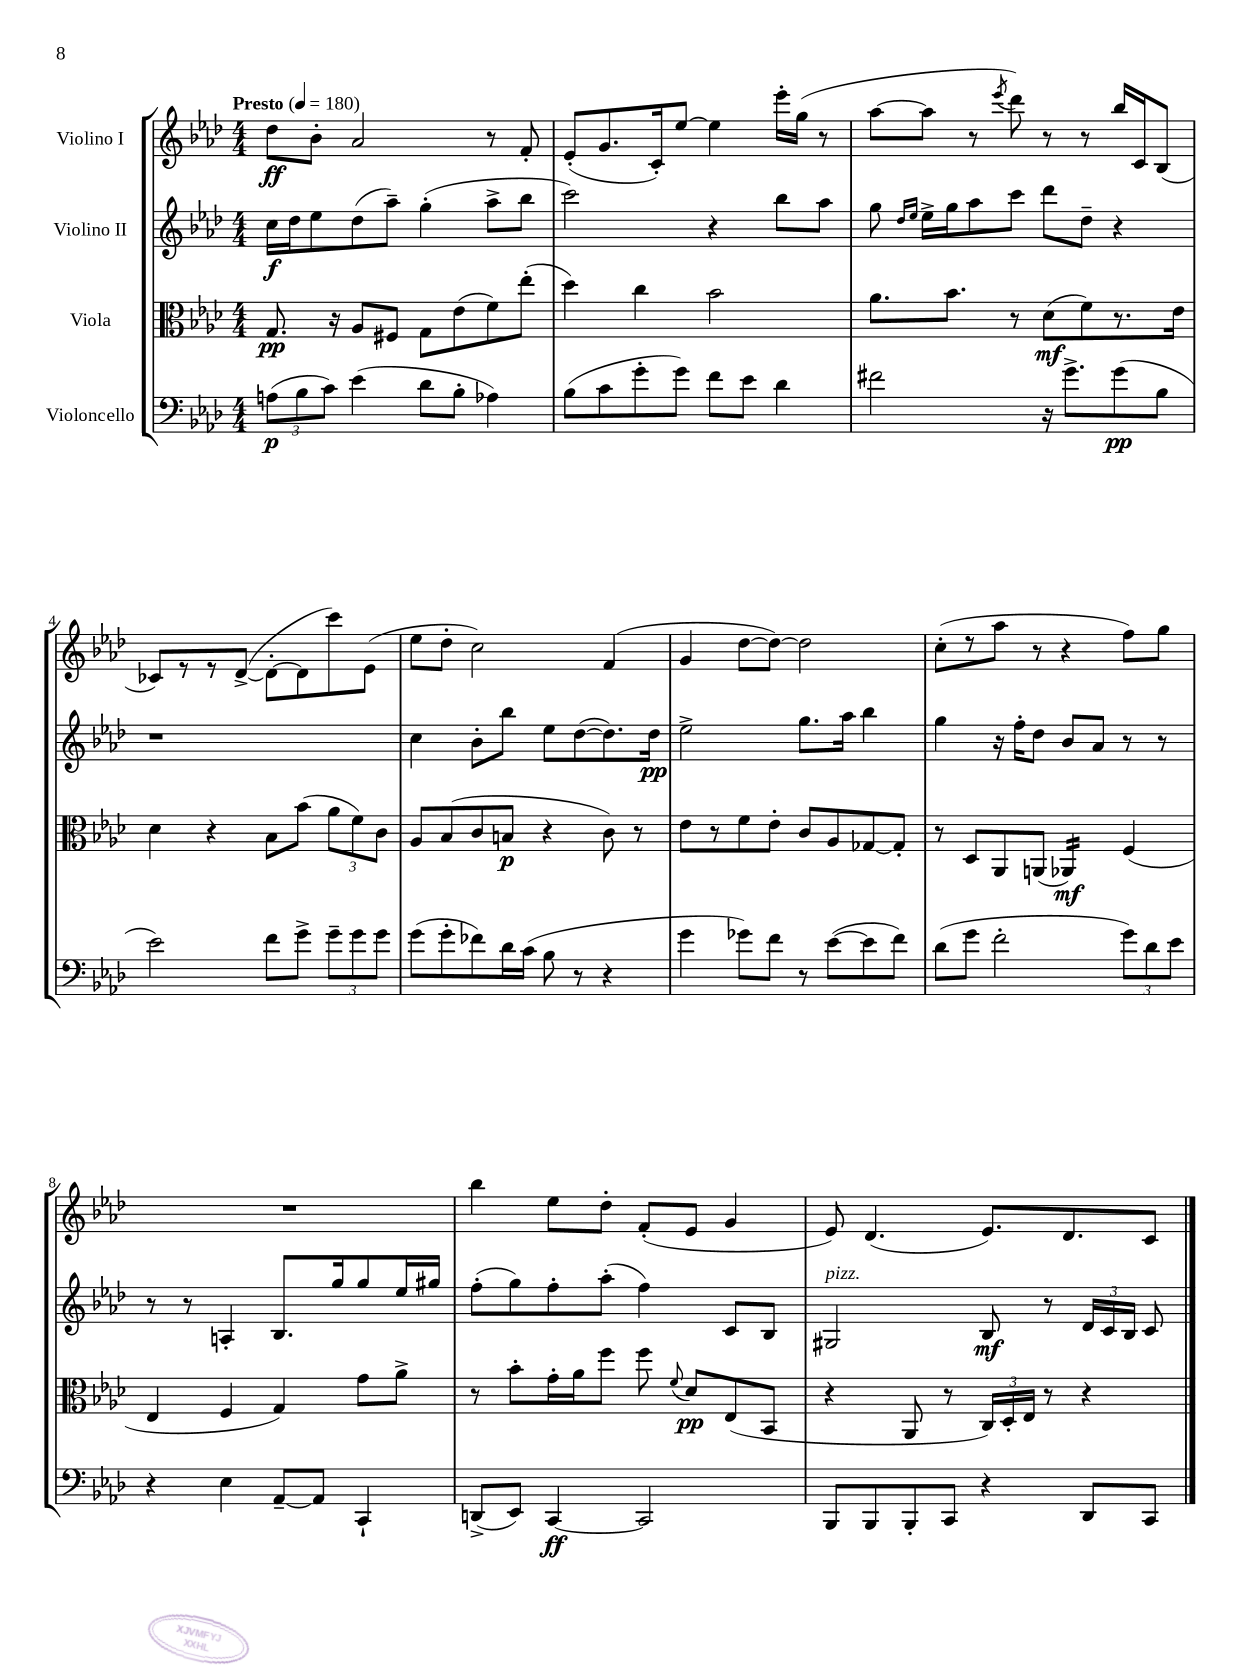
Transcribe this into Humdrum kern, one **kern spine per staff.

**kern	**kern	**kern	**kern
*staff4	*staff3	*staff2	*staff1
*clefF4	*clefC3	*clefG2	*clefG2
*k[b-e-a-d-]	*k[b-e-a-d-]	*k[b-e-a-d-]	*k[b-e-a-d-]
*M4/4	*M4/4	*M4/4	*M4/4
*MM180	*MM180	*MM180	*MM180
(12A	8.G	16cc	8dd-
.	.	16dd-	.
12B-	.	.	.
.	.	8ee-	8b-'
12c)	.	.	.
.	16r	.	.
(4e-	8A-	(8dd-	2a-
.	8F#	8aa-~)	.
8d-	8G	(4gg'	.
8B-'	(8e-	.	.
4A-)	8f)	8aa-^	8r
.	(8ee-'	8bb-	8f'
=	=	=	=
(8B-	4dd-)	2ccc)	(8e-'
8c	.	.	8.g
8g'	4cc	.	.
.	.	.	16c')
8g)	.	.	[8ee-
8f	2b-	4r	4ee-]
8e-	.	.	.
4d-	.	8bb-	16eee-'
.	.	.	(16gg
.	.	8aa-	8r
=	=	=	=
2f#	8.a-	8gg	[8aa-
.	.	16qqdd-	.
.	.	16qqee-	.
.	.	16ee-^	8aa-]
.	8.b-	16gg	.
.	.	8aa-	8r
.	.	.	8qeee-
.	8r	8ccc	8ddd-)
16r	(8d-	8ddd-	8r
8.g^	.	.	.
.	8f)	8dd-~	8r
(8g	8.r	4r	16bb-
.	.	.	16c
8B-	.	.	(8B-
.	16e-	.	.
=	=	=	=
2e-)	4d-	1r	8c-)
.	.	.	8r
.	4r	.	8r
.	.	.	([8d-^
8f	8B-	.	8d-'_
8g^	(8b-	.	8d-]
12g~	12a-	.	8ccc)
12g	12f)	.	.
.	.	.	(8e-
12g	12c	.	.
=	=	=	=
(8g	8A-	4cc	8ee-
8g'	(8B-	.	8dd-'
8f-)	8c	8b-'	2cc)
16d-	8B	8bb-	.
(16c	.	.	.
8B-	4r	8ee-	.
8r	.	([8dd-	.
4r	8c)	8.dd-])	(4f
.	8r	.	.
.	.	16dd-	.
=	=	=	=
4g	8e-	2ee-^	4g
.	8r	.	.
8g-)	8f	.	[8dd-
8f	8e-'	.	8dd-_)
8r	8c	8.gg	2dd-]
([8e-	8A-	.	.
.	.	16aa-	.
8e-]	[8G-	4bb-	.
8f)	8G-']	.	.
=	=	=	=
(8d-	8r	4gg	(8cc'
8g	8D-	.	8r
2f'	8AA-	16r	8aa-
.	.	16ff'	.
.	(8AA	8dd-	8r
.	4AA-)	8b-	4r
.	.	8a-	.
12g)	(4F	8r	8ff)
12d-	.	.	.
.	.	8r	8gg
12e-	.	.	.
=	=	=	=
4r	4E-	8r	1r
.	.	8r	.
4E-	4F	4A'	.
[8AA-~	4G)	8.B-	.
8AA-]	.	.	.
.	.	16gg	.
4CC`	8g	8gg	.
.	8a-^	16ee-	.
.	.	16gg#	.
=	=	=	=
(8DD^	8r	(8ff'	4bb-
8EE-)	8b-'	8gg)	.
[4CC	16g'	8ff'	8ee-
.	16a-	.	.
.	8ff	(8aa-'	8dd-'
2CC]	8ff	4ff)	(8f'
.	8qqf	.	.
.	8d-	.	8e-
.	(8E-	8c	4g
.	8BB-	8B-	.
=	=	=	=
8BBB-	4r	2G#	8e-)
8BBB-	.	.	(4.d-
8BBB-'	8AA-	.	.
8CC	8r	.	.
4r	24C)	8B-	8.e-)
.	24D-'	.	.
.	24E-	.	.
.	8r	8r	.
.	.	.	8.d-
8DD-	4r	24d-	.
.	.	24c	.
.	.	24B-	.
8CC	.	8c	8c
==	==	==	==
*-	*-	*-	*-
